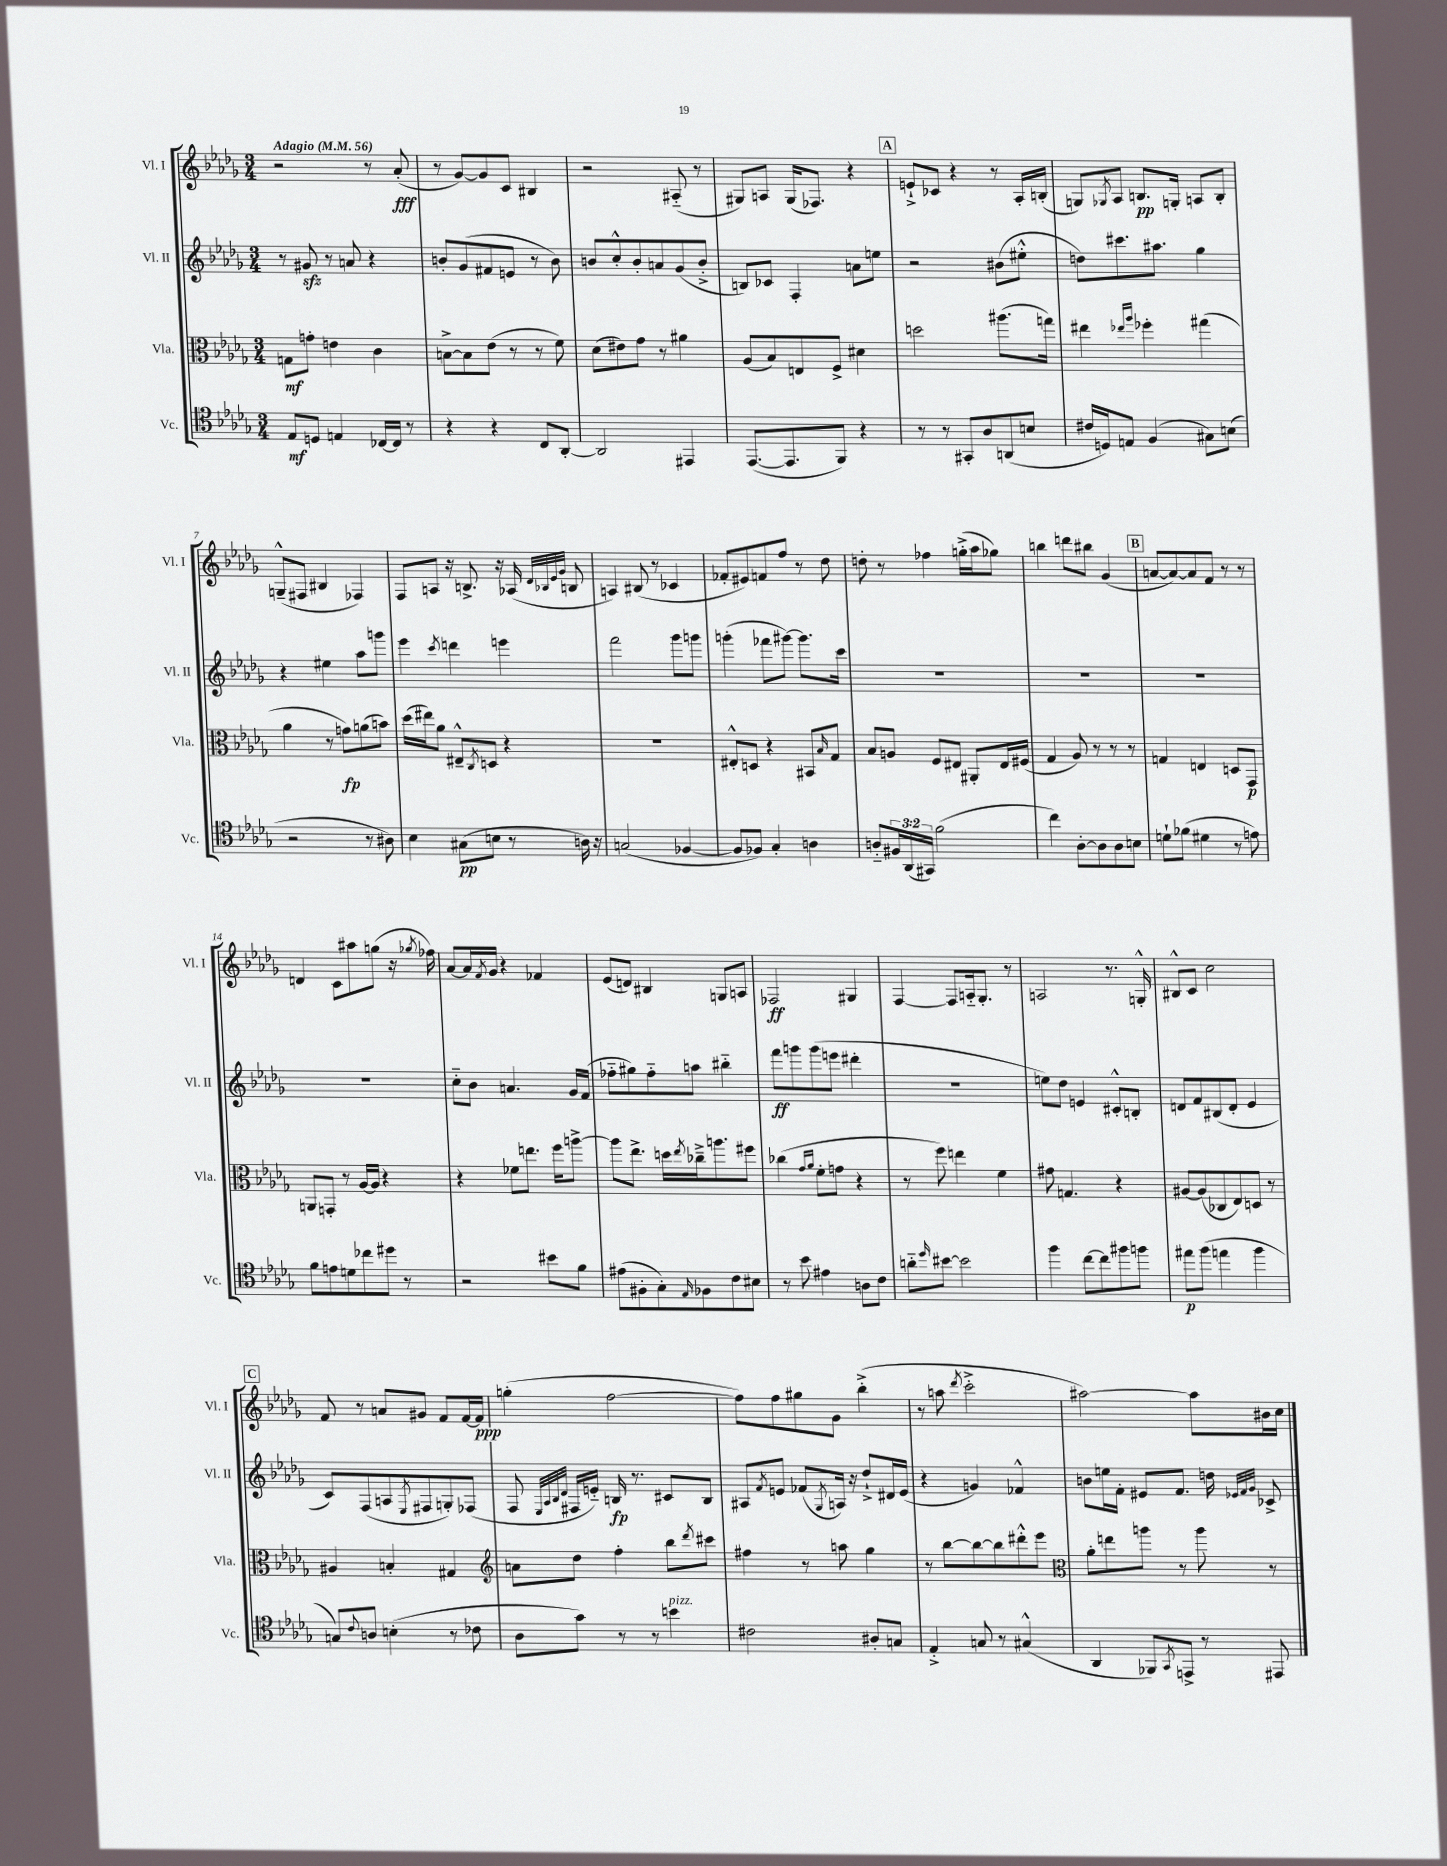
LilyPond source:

<<
\new StaffGroup <<
\new Staff = "s0" \with { instrumentName = "Vl. I" shortInstrumentName = "Vl. I" } {
    \clef treble \key des \major \numericTimeSignature \time 3/4 \tempo "Adagio" 4 = 56
    r2 r8 aes'8-.\fff( |
    r8 ges'8~) ges'8 c'8 bis4 |
    r2 ais8-_( r8 |
    gis8) a8 gis16( fes8.) r4 |
    \mark \markup { \box "A" } e'8-!-> ces'8 r4 r8 aes16-. b16-.( |
    g8) \acciaccatura { ges8 } aes8 b8.\pp g16-. a8 b8-. |
    g8---^( fis8 bis4 fes4) |
    f8 a8 r16 b8.-> r16 aes16( \grace { des'32 bes32 ees'32 ges'32 } b8 |
    a4) bis8( r8 ces'4 |
    fes'8-. eis'8) f'8 f''8 r8 des''8 |
    d''8-. r8 fes''4 g''16-.->( aes''16 ges''8) |
    b''4 d'''8 bis''8 ges'4( |
    \mark \markup { \box "B" } a'8~ a'8~) a'8 f'8 r8 r8 |
    d'4 c'8 ais''8 g''8( r16 \acciaccatura { ges''8 } fes''16) |
    aes'8~ aes'16 \acciaccatura { f'8 } ges'16 r4 fes'4 |
    ees'8( d'8) bis4 g8 a8 |
    fes2\ff gis4 |
    f4~ f8 a16-_ ges8.-. r8 |
    a2 r8. g16-.-^ |
    bis8-^ c'8 c''2 |
    \mark \markup { \box "C" } f'8 r8 a'8 gis'8 f'8 f'16~ f'16\ppp |
    g''4-.( f''2~ |
    f''8) f''8 gis''8 ges'8 bes''4-.->( |
    r8 a''8 \acciaccatura { des'''8 } c'''2-.-> |
    ais''2~) ais''8 bis'16 c''16 \bar "|." |
}
\new Staff = "s1" \with { instrumentName = "Vl. II" shortInstrumentName = "Vl. II" } {
    \clef treble \key des \major \numericTimeSignature \time 3/4
    r8 gis'8\sfz r8 a'8 r4 |
    b'8-. ges'8( fis'8 e'8 r8 b'8) |
    b'8 c''8-.-^ b'8-. a'8 ges'8( b'8-.-> |
    b8) ces'8 f4-. a'8 e''8 |
    \mark \markup { \box "A" } r2 bis'8( eis''8-.-^ |
    d''8) cis'''8. ais''8. ges''4 |
    r4 eis''4 aes''8 g'''8 |
    ees'''4 \acciaccatura { c'''8 } d'''4 e'''4 |
    f'''2 ges'''8 g'''8 |
    g'''4-.( fes'''8 gis'''8~) gis'''8. c'''16 |
    R2. |
    R2. |
    \mark \markup { \box "B" } R2. |
    R2. |
    c''8-_ bes'8 a'4. ges'16 f'16( |
    fes''8-_ gis''8) fes''8-_ a''8 bis''4-_ |
    f'''8\ff g'''8 g'''8( e'''8 dis'''4-. |
    R2. |
    e''8) des''8 e'4 cis'8-.-^ b8-. |
    d'8 f'8 bis8( d'8-. ees'4 |
    \mark \markup { \box "C" } c'8) f8( a8 \acciaccatura { ees8 } fis8 g8-.) fes8( |
    f8 \grace { ees32 aes32 bes32 des'32 } fis16 e'16-_) b16\fp r8. cis'8 b8 |
    ais8 \acciaccatura { f'8 } e'8 fes'8( \acciaccatura { ges8 } a16) r16 des''8-!-> dis'16 e'16( |
    r4 g'4) fes'4-^ |
    b'8 e''16 f'16-. eis'8 f'8. d''16 \grace { ees'32 f'32 ges'32 } ces'8-> \bar "|." |
}
\new Staff = "s2" \with { instrumentName = "Vla." shortInstrumentName = "Vla." } {
    \clef alto \key des \major \numericTimeSignature \time 3/4
    g8\mf g'8-. e'4 c'4 |
    b8~-> b8 ees'8( r8 r8 f'8) |
    des'8( eis'8) ges'8 r8 ais'4 |
    aes8( bes8) e8 f8-> dis'4 |
    \mark \markup { \box "A" } d''2 ais''8.( g''16) |
    eis''4 \grace { ees''16 aes''16 } fes''4-. gis''4( |
    aes'4 r8 g'8\fp) a'8( b'8) |
    des''16( eis''16) aes'8 eis8---^ \acciaccatura { c8 } d8 r4 |
    R2. |
    eis8-.-^ d8 r4 bis,8 \grace { bes16 } ges8 |
    bes8 a8 f8 eis8 ais,8-. eis16 fis16( |
    ges4 aes8) r8 r8 r8 |
    \mark \markup { \box "B" } g4 e4 d8 ges,8\p |
    a,8 g,8-. r8 aes16~ aes16 r4 |
    r4 fes'8 e''8. f''16 a''8~-> |
    a''8 ees''8.-> d''16 \acciaccatura { ees''8 } ces''16---> a''8. fis''8 |
    ces''4( \grace { ges'16 aes'16 } f'8-. g'8 r4 |
    r8 f''8) e''4 f'4 |
    gis'8 g4. r4 |
    ais8~ ais8( ces8 ees8) d8 r8 |
    \mark \markup { \box "C" } ais4 b4-. gis4 |
    \clef treble a'8 des''8 f''4-. bes''8 \acciaccatura { des'''8 } cis'''8 |
    fis''4 r8 a''8 ges''4 |
    r8 bes''8~ bes''8~ bes''8 dis'''8-.-^ ees'''8 |
    \clef alto aes'8-. e''8 a''8 r8 a''8 r8 \bar "|." |
}
\new Staff = "s3" \with { instrumentName = "Vc." shortInstrumentName = "Vc." } {
    \clef tenor \key des \major \numericTimeSignature \time 3/4 \override Staff.TupletNumber.text = #tuplet-number::calc-fraction-text
    ees8\mf d8 e4 ces16~ ces16 r8 |
    r4 r4 c8 aes,8~-. |
    aes,2 eis,4 |
    ees,8.~( ees,8. f,8) r4 |
    \mark \markup { \box "A" } r8 r8 gis,8-. aes8 a,8( b8 |
    cis'16 d16) e8 f4( gis8) b8( |
    r2 r8 ais8) |
    bes4 gis8\pp( b8 r8 a16) r16 |
    g2( fes4~ |
    fes8 fes8) ges4-. a4 |
    a8-_ \tuplet 3/2 { fis16 aes,16( gis,16) } f'2( |
    c''4) aes8~-. aes8 aes8 b8 |
    \mark \markup { \box "B" } d'8-! fes'8( dis'4 r8 e'8) |
    f'8 e'8 d'8 ces''8 dis''8 r8 |
    r2 bis'8 f'8 |
    eis'8( fis8-. ges8-.) \grace { ees16 } fes8 c'8 bis8 |
    r8 bes'8 eis'4 a8 c'8 |
    a'8-_ \grace { des''16 } bis'8~ bis'2 |
    f''4 c''8~ c''8 fis''8 f''8 |
    eis''8\p f''8( e''4 f''4 |
    \mark \markup { \box "C" } g8) \appoggiatura { c'8 } a8 b4-.( r8 ces'8 |
    aes8 ges'8) r8 r8 b'4^\markup { \italic "pizz." } |
    cis'2 ais8-. g8 |
    ees4-.-> g8 r8 gis4-^( |
    aes,4 fes,8) \acciaccatura { ges,8 } e,8-> r8 eis,8 \bar "|." |
}
>>
>>
